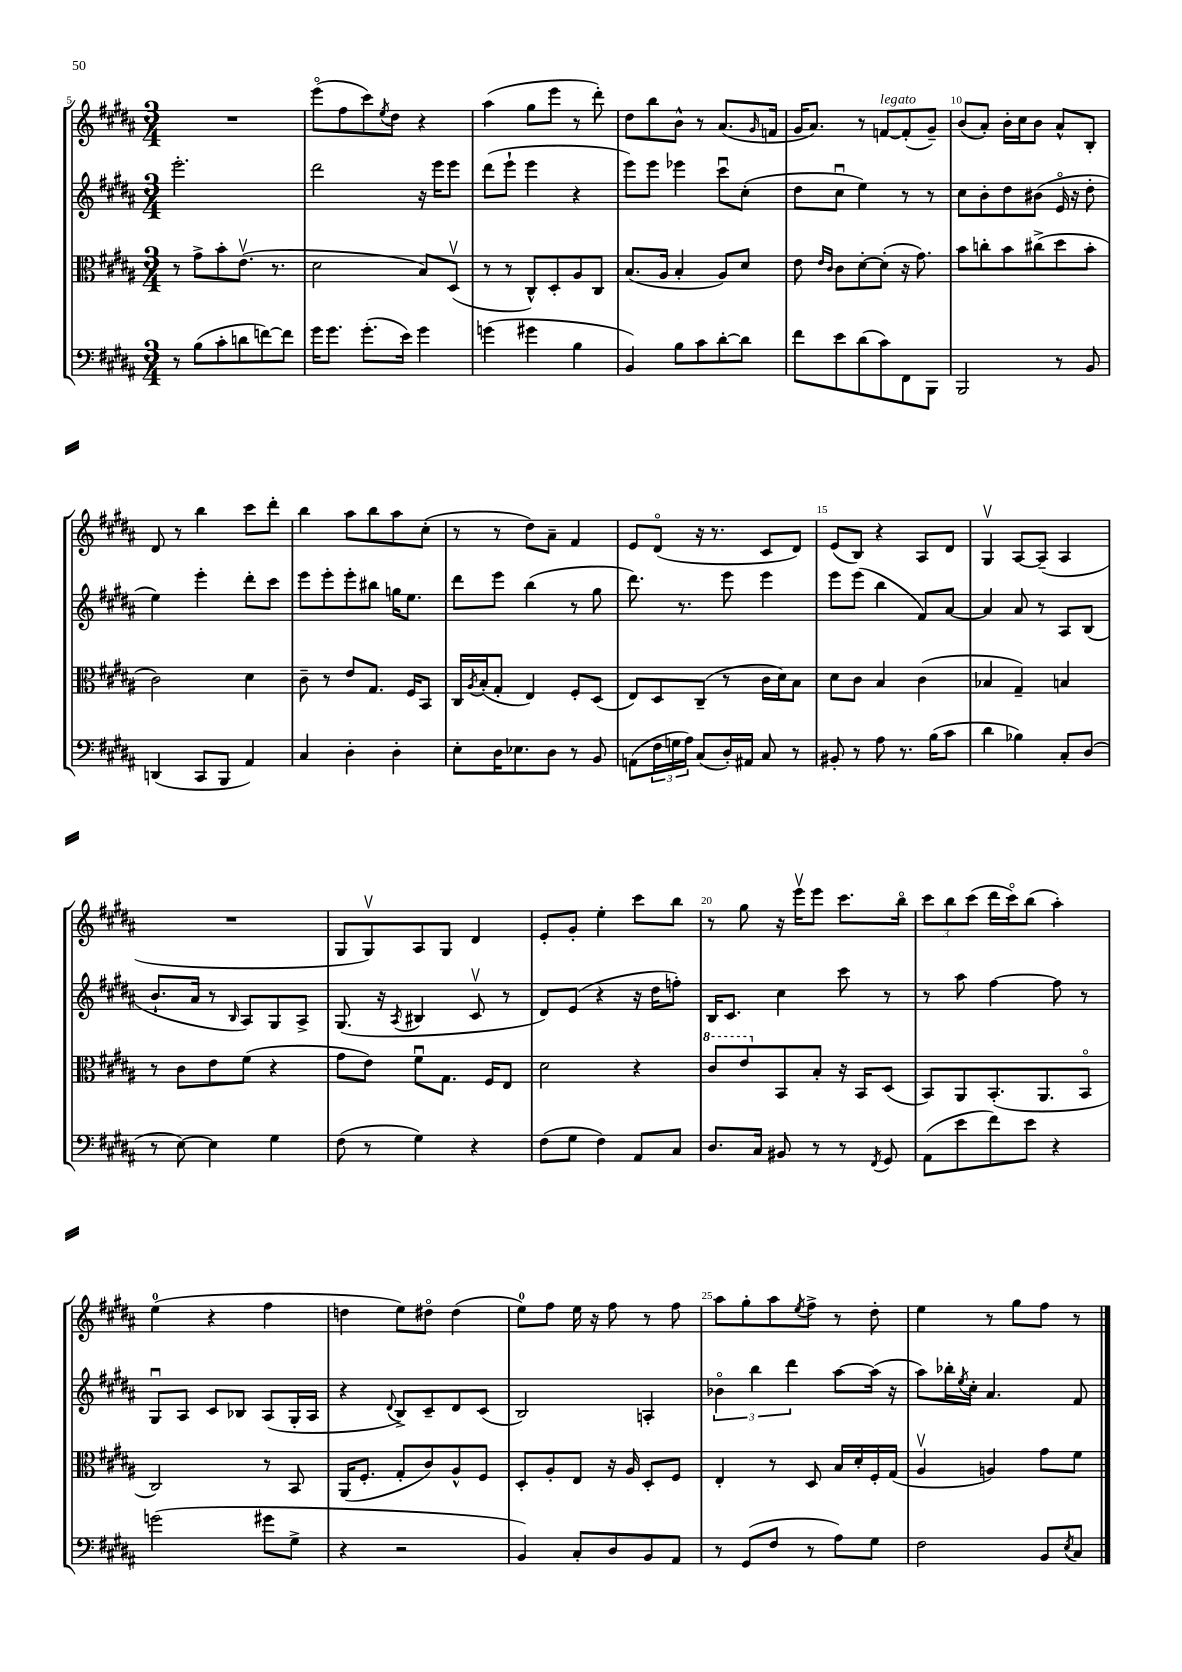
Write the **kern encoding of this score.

**kern	**kern	**kern	**kern
*staff4	*staff3	*staff2	*staff1
*clefF4	*clefC3	*clefG2	*clefG2
*k[f#c#g#d#a#]	*k[f#c#g#d#a#]	*k[f#c#g#d#a#]	*k[f#c#g#d#a#]
*M3/4	*M3/4	*M3/4	*M3/4
8r	8r	2.eee'\	2.r
(8B\L	8g#^\L	.	.
8c#'\	8b'\	.	.
8d\	(8.ev\J	.	.
[8f\)	.	.	.
.	8.r	.	.
8f\]J	.	.	.
=	=	=	=
16g#\LK	2d#\	2ddd#\	(8eeeo\L
8.g#\J	.	.	.
.	.	.	8ff#\
(8.g#'\L	.	.	8ccc#\)
.	.	.	8qee/
.	.	.	8dd#\J
16e\Jk)	.	.	.
4g#\	8B/L)	16r	4r
.	.	16eee\LK	.
.	(8D#v/J	8eee\J	.
=	=	=	=
(4g\	8r	(8ddd#\L	(4aa#\
.	8r	8eee`\J	.
4g#\	8C#^^/L)	4eee\	8gg#\L
.	8D#'/	.	8eee\J
4B\	8A#/	4r	8r
.	8C#/J	.	8ddd#'\)
=	=	=	=
4BB/)	(8.B/L	8eee\L)	8dd#\L
.	.	8eee\J	8bb\
.	16A#/Jk	.	.
8B\L	4B'/	4eee-\	8b^^\J
8c#\	.	.	8r
[8d#'\	8A#/L)	8ccc#u\L	(8.a#/L
8d#\]J	8d#/J	(8cc#'\J	.
.	.	.	16qqg#/
.	.	.	16f/Jk
=	=	=	=
8f#\L	8e\	8dd#\L	16g#/LK
.	.	.	8.a#/J)
.	16qqe/LL	.	.
.	16qqc#/JJ	.	.
8e\	8c#\L	8cc#u\J	.
(8d#\	[8d#'\	4ee\)	8r
8c#\)	(8d#'\]J	.	[8f/L
8FF#\	16r	8r	(8f'/]
.	8.g#\)	.	.
8BBB\J	.	8r	8g#~/J)
=	=	=	=
2BBB/	8b\L	8cc#\L	(8b/L
.	8cc'\	8b'\	8a#'/J)
.	8b\	8dd#\	16b'\LL
.	.	.	16cc#\J
.	(8cc#^\	(8b#\J	8b\J
8r	8dd#\	16eo/	8a#^^/L
.	.	16r	.
8BB/	8b'\J	8dd#'\	8B'/J
=	=	=	=
(4DD/	2c#\)	4ee\)	8d#/
.	.	.	8r
8CC#/L	.	4eee'\	4bb\
8BBB/J	.	.	.
4AA#/)	4d#\	8ddd#'\L	8ccc#\L
.	.	8ccc#\J	8ddd#'\J
=	=	=	=
4C#/	8c#~\	8eee\L	4bb\
.	8r	8eee'\	.
4D#'\	8e/L	8eee'\	8aa#\L
.	8.G#/J	8bb#\J	8bb\
4D#'\	.	16gg\LK	8aa#\
.	16F#/LK	8.ee\J	.
.	8BB/J	.	(8cc#'\J
=	=	=	=
8E'\L	16C#/LL	8ddd#\L	8r
.	8qA#/	.	.
.	(16B'/J	.	.
16D#\K	8G#'/J	8eee\J	8r
8.E-\	.	.	.
.	4E/)	(4bb\	8dd#\L)
8D#\J	.	.	8a#~\J
8r	8F#'/L	8r	4f#/
8BB/	(8D#/J	8gg#\	.
=	=	=	=
(8AA\L	8E/L)	8.ddd#\)	8e/L
24F#\L	8D#/	.	(8d#o/J
24G\	.	.	.
.	.	8.r	.
24A#\JJ)	.	.	.
(8C#/L	(8C#~/J	.	16r
.	.	.	8.r
16D#'/L)	8r	8eee\	.
16AA#/JJ	.	.	.
8C#/	16c#\LL	4eee\	8c#/L
.	16d#\J)	.	.
8r	8B\J	.	8d#/J)
=	=	=	=
8BB#'/	8d#\L	8eee\L	(8e/L
8r	8c#\J	(8eee\J	8B/J)
8A#\	4B/	4bb\	4r
8.r	.	.	.
.	(4c#\	8f#/L)	8A#/L
(16B\LK	.	.	.
8c#\J	.	[8a#/J	8d#/J
=	=	=	=
4d#\	4B-/	4a#/]	4G#v/
4B-\)	4G#~/)	8a#/	[8A#/L
.	.	8r	(8A#~/]J
8C#'/L	4B/	8A#/L	4A#/
(8D#/J	.	(8B/J	.
=	=	=	=
8r	8r	8.b`/L	2.r
[8E\)	8c#\L	.	.
.	.	16a#/Jk	.
4E\]	8e\	8r	.
.	.	16qqB/	.
.	(8f#\J	8A#/L)	.
4G#\	4r	8G#/	.
.	.	8A#^/J	.
=	=	=	=
(8F#\	8g#\L	(8.G#/	8G#/L
8r	8e\J)	.	8G#v/)
.	.	16r	.
.	.	8qA#/	.
4G#\)	8f#u\L	4B#/	8A#/
.	8.G#\J	.	8G#/J
4r	.	8c#v/	4d#/
.	16F#/LK	.	.
.	8E/J	8r	.
=	=	=	=
(8F#\L	2d#\	8d#/L)	8e'/L
8G#\J	.	(8e/J	8g#'/J
4F#\)	.	4r	4ee'\
8AA#/L	4r	16r	8ccc#\L
.	.	16dd#\LK	.
8C#/J	.	8ff'\J)	8bb\J
=	=	=	=
8.D#/L	8cc#/L	16B/LK	8r
.	.	8.c#/J	.
.	8ee/	.	8gg#\
16C#/Jk	.	.	.
8BB#/	8BB/	4cc#\	16r
.	.	.	16eeev\LK
8r	8B'/J	.	8eee\J
8r	16r	8ccc#\	8.ccc#\L
.	16BB/LK	.	.
8qFF#/	.	.	.
8GG#/	(8D#/J	8r	.
.	.	.	16bbo\Jk
=	=	=	=
(8AA#\L	8BB/L)	8r	12ccc#\L
.	.	.	12bb\
8e\	8AA#/	8aa#\	.
.	.	.	(12ccc#\J
8f#\)	(8.BB'/	[4ff#\	16ddd#\LL
.	.	.	16ccc#o\J)
8e\J	.	.	(8bb\J
.	8.AA#/	.	.
4r	.	8ff#\]	4aa#'\)
.	8BBo/J	8r	.
=	=	=	=
(2g\	2C#/)	8G#u/L	(4ee\
.	.	8A#/J	.
.	.	8c#/L	4r
.	.	8B-/J	.
8g#\L	8r	(8A#/L	4ff#\
8G#^\J	8BB/	16G#'/L	.
.	.	16A#/JJ	.
=	=	=	=
4r	(16AA#/LK	4r	4dd\
.	8.F#'/J	.	.
.	.	8qqd#/	.
2r	8G#'/L	8B^/L)	8ee\L)
.	8c#/)	8c#~/	8dd#o\J
.	8A#^^/	8d#/	(4dd#\
.	8F#/J	(8c#/J	.
=	=	=	=
4BB/)	8D#'/L	2B/)	8ee\L)
.	8A#'/	.	8ff#\J
8C#'/L	8E/J	.	16ee\
.	.	.	16r
8D#/	16r	.	8ff#\
.	16A#/	.	.
8BB/	8D#'/L	4A'/	8r
8AA#/J	8F#/J	.	8ff#\
=	=	=	=
8r	4E'/	6b-o\	8aa#\L
(8GG#/L	.	.	8gg#'\
.	.	6bb\	.
8F#/J	8r	.	8aa#\
.	.	6ddd#\	.
.	.	.	8qee/
8r	8D#/	.	8ff#^\J
8A#\L)	16B/LL	[8aa#\L	8r
.	16d#'/	.	.
8G#\J	16F#'/	(16aa#\]Jk	8dd#'\
.	(16G#/JJ	16r	.
=	=	=	=
2F#\	4A#v/	8aa#\L)	4ee\
.	.	16bb-'\L	.
.	.	8qee/	.
.	.	16cc#'\JJ	.
.	4A/)	4.a#/	8r
.	.	.	8gg#\L
8BB/L	8g#\L	.	8ff#\J
8qE/	.	.	.
8C#/J	8f#\J	8f#/	8r
==	==	==	==
*-	*-	*-	*-
